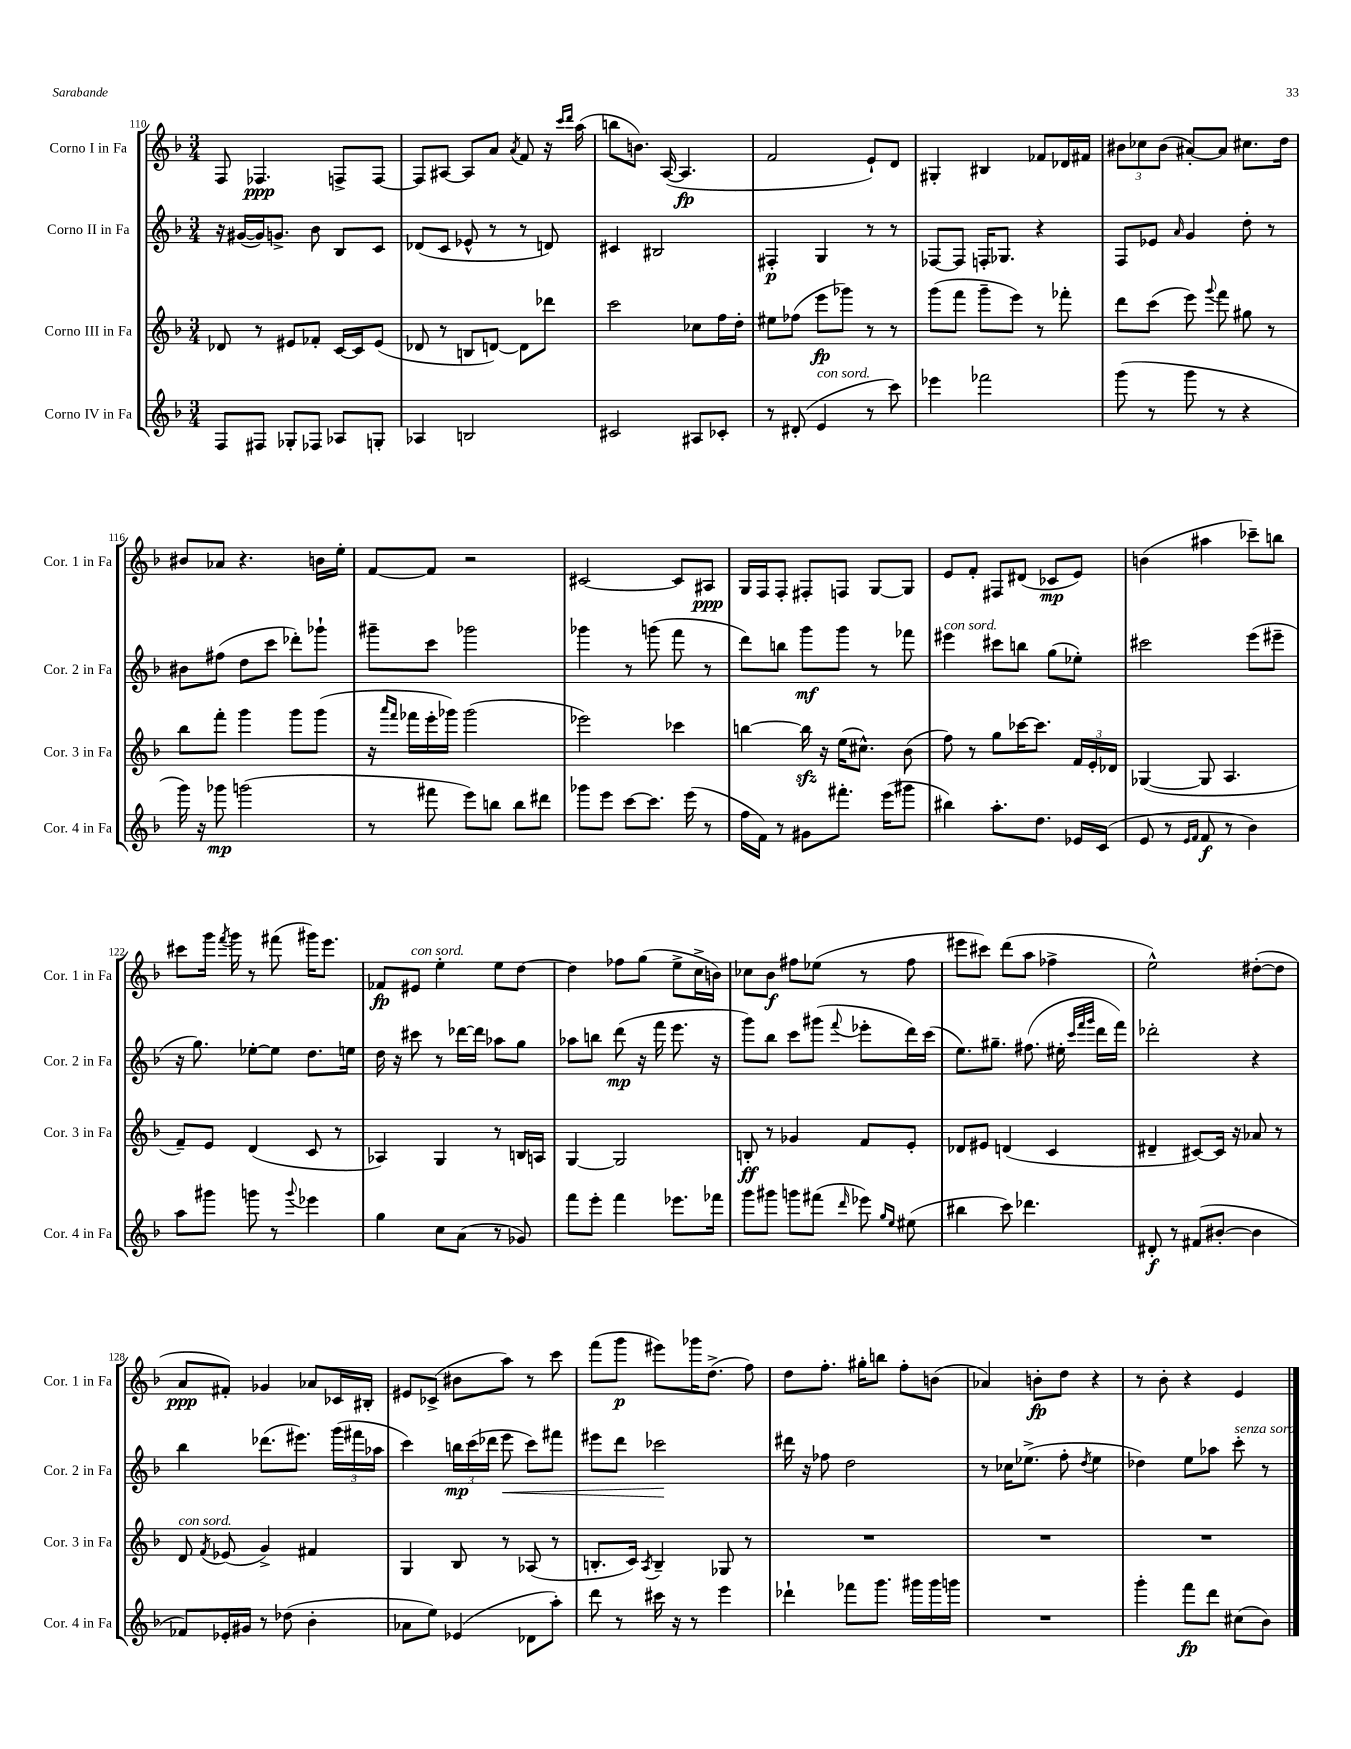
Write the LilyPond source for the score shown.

<<
\new StaffGroup <<
\new Staff = "s0" \with { instrumentName = "Corno I in Fa" shortInstrumentName = "Cor. 1 in Fa" } {
    \clef treble \key f \major \numericTimeSignature \time 3/4
    \autoBeamOff f8 fes4.\ppp f8[-> f8]~ |
    f8[ ais8]~ ais8[ a'8] \acciaccatura { a'8 } f'8 r16 \grace { c'''16[ d'''16] } a''16( |
    b''8[ b'8.]) a16~( a4.\fp |
    f'2 e'8[-!) d'8] |
    gis4-. bis4 fes'8[ des'16 fis'16] |
    \tuplet 3/2 { bis'8[ ces''8 bis'8]( } ais'8[~-.) ais'8] cis''8.[ d''16] |
    bis'8[ aes'8] r4. b'16[ e''16]-. |
    f'8[~ f'8] r2 |
    cis'2~ cis'8[ ais8]\ppp |
    g16[ f16 f8]-. fis8[-. f8] g8[~ g8] |
    e'8[ f'8]-. fis8[ dis'8]( ces'8[\mp e'8]) |
    b'4( ais''4 ces'''8[--) b''8] |
    cis'''8[ g'''16] \acciaccatura { f'''8 } g'''16 r8 fis'''8( gis'''16[) e'''8.] |
    fes'8[\fp eis'8]^\markup { \italic "con sord." } e''4-. e''8[ d''8]~ |
    d''4 fes''8[ g''8]( e''8[-> c''16-> b'16]) |
    ces''8[ bes'8]\f fis''8[ ees''8]( r8 fis''8 |
    eis'''8[ cis'''8]) d'''8[( a''8] fes''4-> |
    e''2-^) dis''8[~-.( dis''8] |
    a'8[\ppp fis'8]-.) ges'4 aes'8[ ces'16 bis16]-. |
    eis'8[ ces'8]->( bis'8[ a''8]) r8 c'''8 |
    f'''8[( g'''8]\p eis'''8[) ges'''16 d''8.]->( f''8) |
    d''8[ f''8.]-. gis''16[-. b''8] f''8[-. b'8]( |
    aes'4) b'8[-.\fp d''8] r4 |
    r8 bes'8-. r4 e'4 \bar "|." |
}
\new Staff = "s1" \with { instrumentName = "Corno II in Fa" shortInstrumentName = "Cor. 2 in Fa" } {
    \clef treble \key f \major \numericTimeSignature \time 3/4
    \autoBeamOff r16 gis'16[~( gis'16) g'8.]-> bes'8 bes8[ c'8] |
    des'8[( c'8] ees'8-^ r8 r8 d'8) |
    cis'4 bis2 |
    fis4-.\p g4 r8 r8 |
    fes8[~ fes8] f16[-. ges8.] r4 |
    f8[ ees'8] \grace { a'16 } g'4 d''8-. r8 |
    bis'8[ fis''8]( d''8[ c'''8] des'''8[-.) ges'''8]-! |
    gis'''8[-- c'''8] ges'''2 |
    ges'''4 r8 g'''8( f'''8 r8 |
    d'''8[) b''8] g'''8[\mf g'''8] r8 fes'''8 |
    eis'''4^\markup { \italic "con sord." } cis'''8[ b''8] g''8[( ees''8]-.) |
    cis'''2 e'''8[( eis'''8]-- |
    r16 g''8.) ees''8[~-. ees''8] d''8.[ e''16] |
    d''16 r16 cis'''8 r8 des'''16[~ des'''16] aes''8[ g''8] |
    aes''8[ b''8] d'''8\mp( r16 f'''16 e'''8. r16 |
    g'''8[) bes''8] c'''8[ gis'''8]( \appoggiatura { f'''8 } ees'''8[-. d'''16) c'''16]( |
    e''8.[) gis''8.]-- fis''8.( eis''16-. \grace { c'''32[ f'''32 g'''32] } d'''16[ f'''16]) |
    des'''2-. r4 |
    bes''4 des'''8.[( eis'''8.]) \tuplet 3/2 { g'''16[( fis'''16 aes''16] } |
    c'''4) \tuplet 3/2 { b''16[\mp c'''16( des'''16] } e'''8\< c'''8[) fis'''8] |
    eis'''8[ d'''8] ces'''2\! |
    dis'''16 r16 fes''8 d''2 |
    r8 ces''16[ ees''8.]->( f''8-. \acciaccatura { d''8 } ees''4 |
    des''4) e''8[ aes''8] c'''8-.^\markup { \italic "senza sord." } r8 \bar "|." |
}
\new Staff = "s2" \with { instrumentName = "Corno III in Fa" shortInstrumentName = "Cor. 3 in Fa" } {
    \clef treble \key f \major \numericTimeSignature \time 3/4
    \autoBeamOff des'8 r8 eis'8[ fes'8]-. c'16[~ c'16 eis'8]( |
    des'8 r8 b8[ d'8]~) d'8[ des'''8] |
    c'''2 ces''8[ f''16 d''16]-. |
    eis''8[ fes''8]( e'''8[\fp ges'''8]) r8 r8 |
    g'''8[( f'''8] g'''8[-- e'''8]) r8 fes'''8-. |
    d'''8[ c'''8]( e'''8) \appoggiatura { g'''8 } f'''8 gis''8 r8 |
    bes''8[ f'''8]-. g'''4 g'''8[ g'''8]( |
    r16 \grace { a'''16[ f'''16] } fes'''16[ e'''16-. ges'''16]) ges'''2( |
    ees'''2) ces'''4 |
    b''4~ b''16\sfz r16 e''16[( cis''8.]-^) bes'8( |
    f''8) r8 g''8[ ces'''16~ ces'''8.] \tuplet 3/2 { f'16[ e'16-. des'16] } |
    ges4~( ges8 a4. |
    f'8[--) e'8] d'4( c'8 r8 |
    aes4) g4 r8 b16[ a16] |
    g4~ g2 |
    b8-.\ff r8 ges'4 f'8[ e'8]-. |
    des'8[ eis'8] d'4( c'4 |
    dis'4-- cis'8[~) cis'16] r16 aes'8 r8 |
    d'8^\markup { \italic "con sord." } \acciaccatura { f'8 } ees'8( g'4->) fis'4 |
    g4 bes8 r8 aes8( r8 |
    b8.[-. c'16]) \acciaccatura { a8 } b4-- ges8 r8 |
    R2. |
    R2. |
    R2. \bar "|." |
}
\new Staff = "s3" \with { instrumentName = "Corno IV in Fa" shortInstrumentName = "Cor. 4 in Fa" } {
    \clef treble \key f \major \numericTimeSignature \time 3/4
    \autoBeamOff f8[ fis8] ges8[-. fes8] aes8[ g8]-. |
    aes4 b2 |
    cis'2 ais8[ ces'8]-. |
    r8 dis'8-.( e'4^\markup { \italic "con sord." } r8 c'''8) |
    ees'''4 fes'''2 |
    g'''8( r8 g'''8 r8 r4 |
    g'''16) r16 ges'''8\mp g'''2( |
    r8 fis'''8 e'''8[) b''8] b''8[ dis'''8] |
    ges'''8[ e'''8] c'''8[~ c'''8.] e'''16( r8 |
    f''16[ f'16]) r8 gis'8[ fis'''8.]-. e'''16[( gis'''8] |
    bis''4) a''8.[-. d''8.] ees'16[ c'16]( |
    e'8 r8 \grace { e'16[ f'16] } f'8\f r8 bes'4) |
    a''8[ gis'''8] g'''8 r8 \appoggiatura { g'''8 } ees'''4 |
    g''4 c''8[ a'8]( r8 ges'8) |
    f'''8[ e'''8]-. f'''4 ees'''8.[ fes'''16] |
    g'''8[ gis'''8] g'''8[ fis'''8]( \grace { d'''16 } ees'''8) \grace { g''16[ e''16] } eis''8( |
    bis''4 c'''8) des'''4. |
    dis'8-.\f r8 fis'8[( bis'8]~-. bis'4 |
    fes'8[) ees'16-. gis'16] r8 des''8( bes'4-. |
    aes'8[ e''8]) ees'4( des'8[ a''8]-.) |
    d'''8 r8 cis'''16 r16 r8 e'''4 |
    des'''4-! fes'''8[ g'''8.] gis'''16[ gis'''16 g'''16] |
    R2. |
    g'''4-. f'''8[\fp d'''8] cis''8[( bes'8]) \bar "|." |
}
>>
>>
\layout { \context { \Score currentBarNumber = #110 } }
